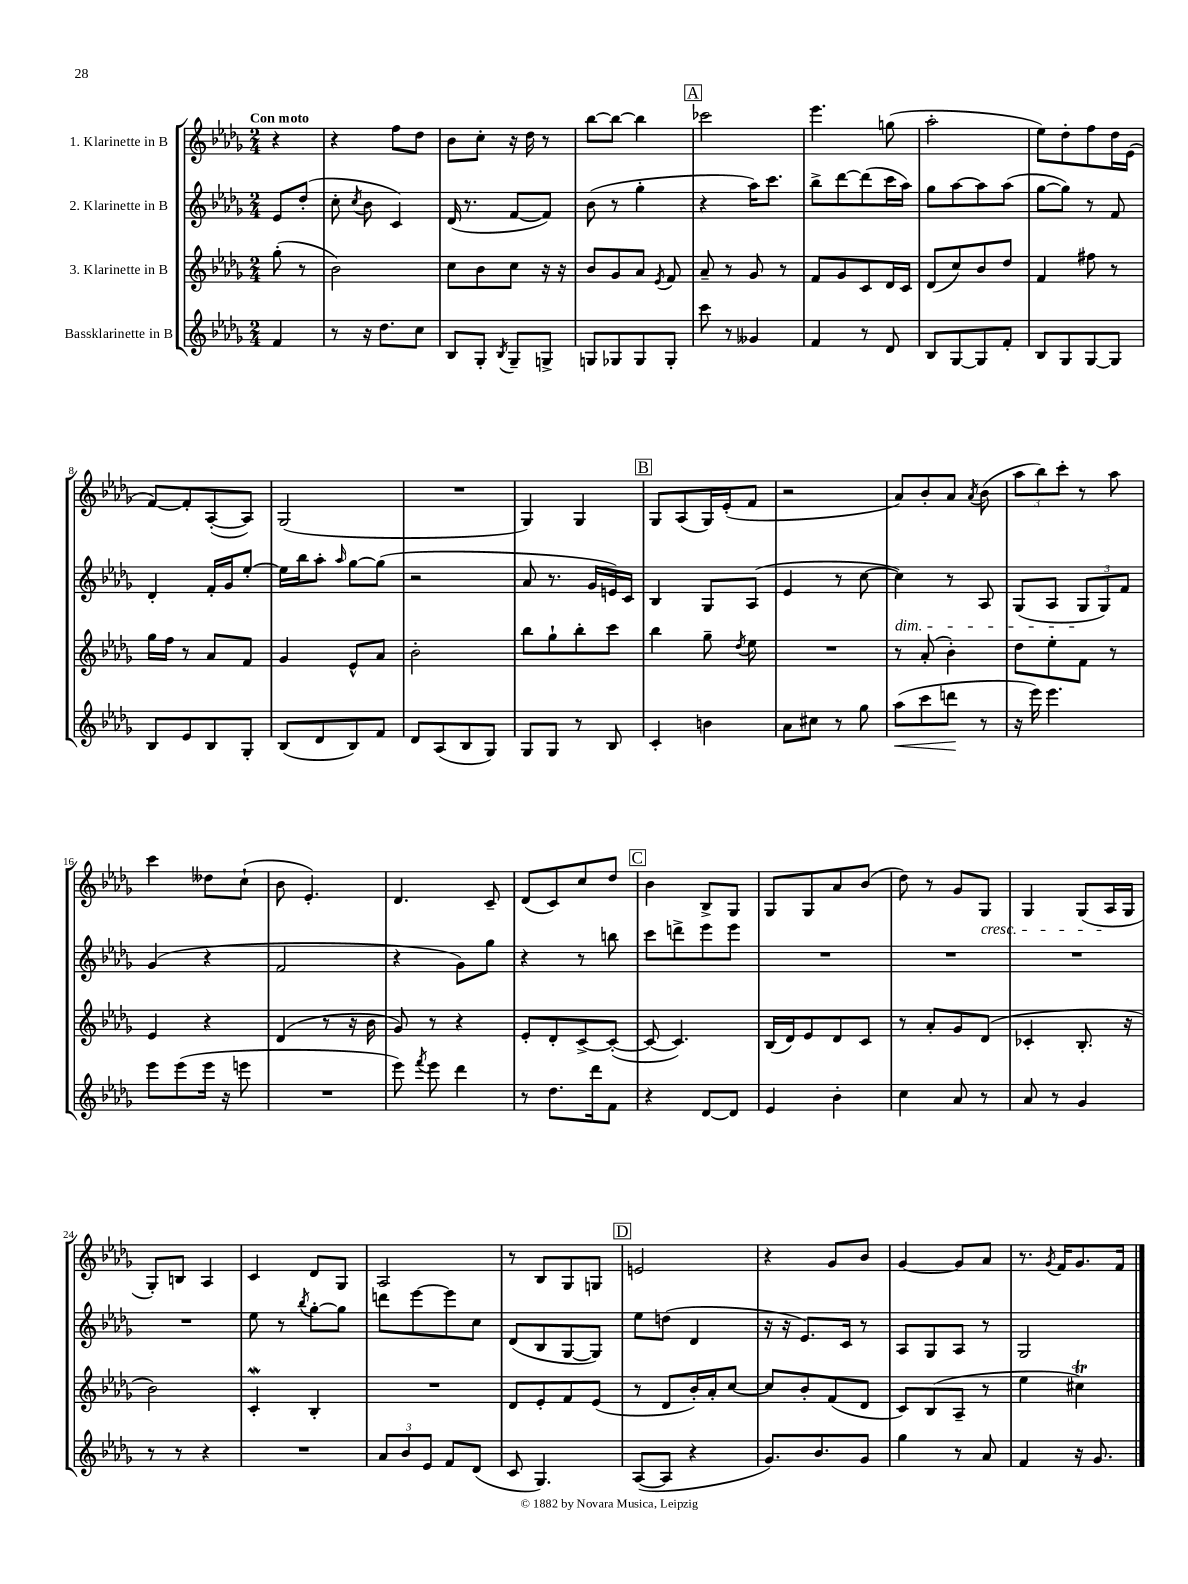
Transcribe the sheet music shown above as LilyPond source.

<<
\new StaffGroup <<
\new Staff = "s0" \with { instrumentName = "1. Klarinette in B" } {
    \clef treble \key des \major \numericTimeSignature \time 2/4 \partial 4 \tempo "Con moto"
    \autoBeamOff r4 |
    r4 f''8[ des''8] |
    bes'8[ c''8]-. r16 des''16 r8 |
    bes''8[~ bes''8]~ bes''4 |
    \mark \markup { \box "A" } ces'''2 |
    ees'''4. g''8( |
    aes''2-. |
    ees''8[) des''8-. f''8 des''16 ees'16]( |
    f'8[~) f'8-. aes8~-.( aes8]) |
    ges2( |
    R2 |
    ges4) ges4 |
    \mark \markup { \box "B" } ges8[ aes8( ges16) ees'16-.( f'8] |
    r2 |
    aes'8[) bes'8-. aes'8] \acciaccatura { aes'8 } bes'8( |
    \tuplet 3/2 { aes''8[ bes''8) c'''8]-. } r8 aes''8 |
    c'''4 deses''8[ c''8]-!( |
    bes'8 ees'4.-.) |
    des'4. c'8-- |
    des'8[( c'8) c''8 des''8] |
    \mark \markup { \box "C" } bes'4 bes8[-> ges8] |
    ges8[ ges8 aes'8 bes'8]( |
    des''8) r8 ges'8[ ges8]\cresc |
    ges4 ges8[( aes16\! ges16] |
    ges8[-.) b8] aes4 |
    c'4 des'8[ ges8] |
    aes2 |
    r8 bes8[ ges8 g8] |
    \mark \markup { \box "D" } e'2 |
    r4 ges'8[ bes'8] |
    ges'4~ ges'8[ aes'8] |
    r8. \acciaccatura { ges'8 } f'16[ ges'8. f'16] \bar "|." |
}
\new Staff = "s1" \with { instrumentName = "2. Klarinette in B" } {
    \clef treble \key des \major \numericTimeSignature \time 2/4 \partial 4
    \autoBeamOff ees'8[ des''8]-.( |
    c''8-. \acciaccatura { c''8 } bes'8 c'4) |
    des'16( r8. f'8[~ f'8]) |
    bes'8( r8 ges''4-. |
    \mark \markup { \box "A" } r4 aes''16[) c'''8.] |
    bes''8[-> des'''8~ des'''8( c'''16 aes''16]) |
    ges''8[ aes''8~ aes''8 aes''8]( |
    ges''8[~ ges''8]) r8 f'8 |
    des'4-. f'16[-. ges'16 ees''8]~-. |
    ees''16[ bes''16 aes''8]-. \grace { aes''16 } ges''8[~ ges''8]( |
    r2 |
    aes'8 r8. ges'16[ e'16) c'16] |
    \mark \markup { \box "B" } bes4 ges8[ aes8]( |
    ees'4 r8 c''8~ |
    c''4\dim) r8 aes8 |
    ges8[( aes8] \tuplet 3/2 { ges8[\! ges8) f'8] } |
    ges'4( r4 |
    f'2 |
    r4 ges'8[) ges''8] |
    r4 r8 b''8 |
    \mark \markup { \box "C" } c'''8[ d'''8-> ees'''8 ees'''8] |
    R2 |
    R2 |
    R2 |
    R2 |
    ees''8 r8 \acciaccatura { bes''8 } ges''8[~-. ges''8] |
    d'''8[ ees'''8~ ees'''8 c''8] |
    des'8[( bes8 ges8~ ges8]) |
    \mark \markup { \box "D" } ees''8[ d''8]( des'4 |
    r16 r16 ees'8.[) c'16] r8 |
    aes8[ ges8 aes8] r8 |
    ges2 \bar "|." |
}
\new Staff = "s2" \with { instrumentName = "3. Klarinette in B" } {
    \clef treble \key des \major \numericTimeSignature \time 2/4 \partial 4
    \autoBeamOff ges''8-.( r8 |
    bes'2) |
    c''8[ bes'8 c''8] r16 r16 |
    bes'8[ ges'8 aes'8] \acciaccatura { ees'8 } f'8 |
    \mark \markup { \box "A" } aes'8-- r8 ges'8 r8 |
    f'8[ ges'8 c'8 des'16 c'16] |
    des'8[( c''8) bes'8 des''8] |
    f'4 fis''8 r8 |
    ges''16[ f''16] r8 aes'8[ f'8] |
    ges'4 ees'8[-^ aes'8] |
    bes'2-. |
    bes''8[ ges''8-! bes''8-. c'''8] |
    \mark \markup { \box "B" } bes''4 ges''8-- \acciaccatura { des''8 } ees''8 |
    R2 |
    r8 aes'8-.( bes'4-.) |
    des''8[ ees''8-. f'8] r8 |
    ees'4 r4 |
    des'4( r8 r16 bes'16 |
    ges'8) r8 r4 |
    ees'8[-. des'8-. c'8~-> c'8]~-.( |
    \mark \markup { \box "C" } c'8~ c'4.) |
    bes16[( des'16) ees'8 des'8 c'8] |
    r8 aes'8[-. ges'8 des'8]( |
    ces'4-. bes8.-. r16 |
    bes'2) |
    c'4-.\mordent bes4-. |
    R2 |
    des'8[ ees'8-. f'8 ees'8]( |
    \mark \markup { \box "D" } r8 des'8[ bes'16-.) aes'16-. c''8]~ |
    c''8[ bes'8-. f'8( des'8] |
    c'8[) bes8( aes8]-- r8 |
    ees''4 cis''4\trill) \bar "|." |
}
\new Staff = "s3" \with { instrumentName = "Bassklarinette in B" } {
    \clef treble \key des \major \numericTimeSignature \time 2/4 \partial 4
    \autoBeamOff f'4 |
    r8 r16 des''8.[ c''8] |
    bes8[ ges8]-. \acciaccatura { bes8 } ges8[-- g8]-> |
    g8[ ges8 ges8 ges8]-. |
    \mark \markup { \box "A" } c'''8 r8 geses'4 |
    f'4 r8 des'8 |
    bes8[ ges8~ ges8 f'8]-. |
    bes8[ ges8 ges8~ ges8] |
    bes8[ ees'8 bes8 ges8]-. |
    bes8[( des'8 bes8) f'8] |
    des'8[ aes8( bes8 ges8]) |
    ges8[ ges8] r8 bes8 |
    \mark \markup { \box "B" } c'4-. b'4 |
    aes'8[ cis''8] r8 ges''8 |
    aes''8[\<( c'''8 d'''8]\! r8 |
    r16 ees'''16) ees'''4. |
    ees'''8[ ees'''8( ees'''16] r16 e'''8 |
    R2 |
    ees'''8) \acciaccatura { f'''8 } ees'''8 des'''4 |
    r8 des''8.[ des'''16 f'8] |
    \mark \markup { \box "C" } r4 des'8[~ des'8] |
    ees'4 bes'4-. |
    c''4 aes'8 r8 |
    aes'8 r8 ges'4 |
    r8 r8 r4 |
    R2 |
    \tuplet 3/2 { aes'8[ bes'8 ees'8] } f'8[ des'8]( |
    c'8 ges4.) |
    \mark \markup { \box "D" } aes8[~( aes8] r4 |
    ges'8.[) bes'8. ges'8] |
    ges''4 r8 aes'8 |
    f'4 r16 ges'8. \bar "|." |
}
>>
>>
